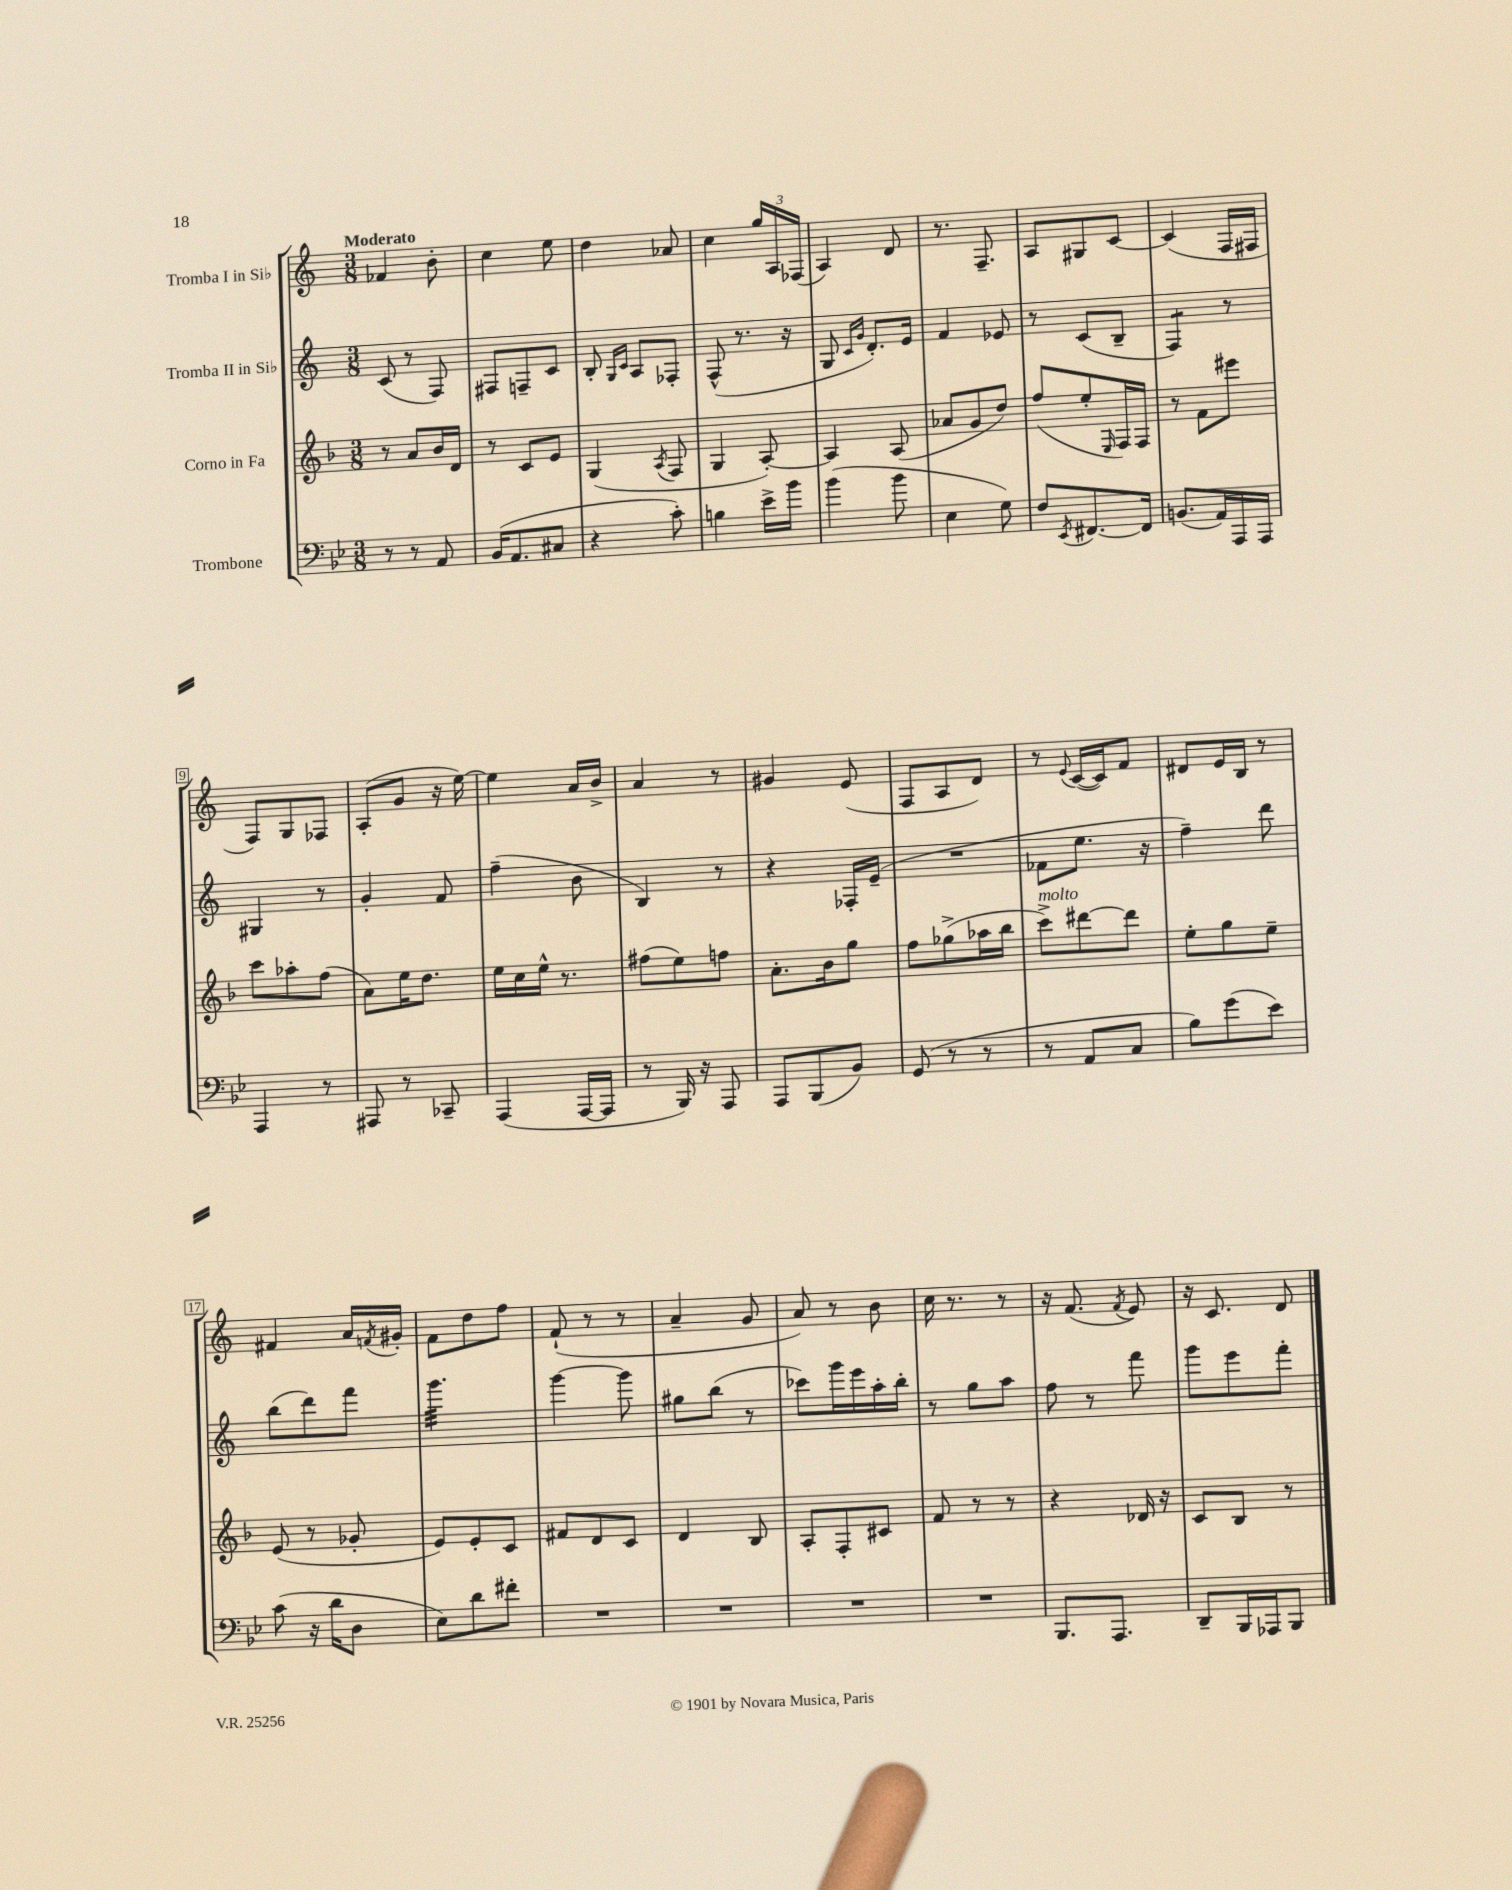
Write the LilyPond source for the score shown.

<<
\new StaffGroup <<
\new Staff = "s0" \with { instrumentName = "Tromba I in Sib" } {
    \clef treble \key c \major \numericTimeSignature \time 3/8 \tempo "Moderato"
    fes'4 b'8-. |
    c''4 e''8 |
    d''4 aes'8 |
    c''4 \tuplet 3/2 { g''16 a16 fes16( } |
    a4) d'8 |
    r8. f8.-- |
    a8 gis8 c'8~ |
    c'4( f16 fis16 |
    f8) g8 fes8 |
    a8-.( g'8 r16 e''16~) |
    e''4 a'16 b'16-> |
    a'4 r8 |
    gis'4 e'8( |
    f8 a8 d'8) |
    r8 \appoggiatura { e'8 } c'16~( c'16) f'8 |
    dis'8 e'16 b16 r8 |
    fis'4 a'16 \acciaccatura { f'8 } gis'16-. |
    f'8 d''8 f''8 |
    f'8-!( r8 r8 |
    a'4-- g'8 |
    a'8) r8 b'8 |
    c''16 r8. r8 |
    r16 f'8.( \acciaccatura { f'8 } e'8) |
    r16 c'8. d'8 \bar "|." |
}
\new Staff = "s1" \with { instrumentName = "Tromba II in Sib" } {
    \clef treble \key c \major \numericTimeSignature \time 3/8
    c'8( r8 f8) |
    fis8 f8-- c'8 |
    b8-. \grace { g16 c'16 } a8 fes8-. |
    f8-^( r8. r16 |
    g8 \grace { c'16 g'16 } d'8.-.) e'16 |
    f'4 ees'8 |
    r8 c'8( b8-- |
    f4:8) r8 |
    gis4 r8 |
    g'4-. f'8 |
    f''4--( b'8 |
    b4) r8 |
    r4 fes16-. e'16--( |
    R4. |
    fes'8 e''8. r16 |
    f''4--) d'''8 |
    b''8( d'''8) f'''8 |
    g'''4.:32 |
    g'''4~ g'''8 |
    gis''8 b''8( r8 |
    ces'''8) g'''16 e'''16 a''16-. b''16-. |
    r8 g''8 a''8 |
    f''8 r8 f'''8 |
    g'''8 e'''8 f'''8-. \bar "|." |
}
\new Staff = "s2" \with { instrumentName = "Corno in Fa" } {
    \clef treble \key f \major \numericTimeSignature \time 3/8
    r8 a'8 bes'16 d'16 |
    r8 c'8 e'8 |
    g4( \acciaccatura { a8 } f8 |
    g4 a8~-.) |
    a4 a8( |
    aes'8 g'8 d''8) |
    f''8( e''8-. \grace { e16 } f16) f16 |
    r8 f'8 eis'''8 |
    c'''8 aes''8-. f''8( |
    a'8) e''16 d''8. |
    e''16 c''16 e''16-^ r8. |
    fis''8( e''8) f''8 |
    a'8.-. bes'16 g''8 |
    f''8 ges''8->( aes''16 bes''16 |
    c'''8->^\markup { \italic "molto" }) dis'''8~ dis'''8 |
    e''8-. g''8 e''8-- |
    e'8( r8 ges'8-. |
    e'8) e'8-. c'8 |
    fis'8 d'8 c'8 |
    d'4 bes8 |
    a8-. f8-. cis'8 |
    f'8 r8 r8 |
    r4 des'16 r16 |
    c'8 bes8 r8 \bar "|." |
}
\new Staff = "s3" \with { instrumentName = "Trombone" } {
    \clef bass \key bes \major \numericTimeSignature \time 3/8
    r8 r8 a,8 |
    bes,16( a,8. cis8 |
    r4 c'8-.) |
    b4 ees'16-> bes'16 |
    bes'4( bes'8 |
    ees4 g8) |
    f8 \acciaccatura { ees,8 } fis,8.~ fis,16 |
    b,8.( a,16) a,,16 a,,16 |
    a,,4 r8 |
    ais,,8 r8 ces,8-- |
    a,,4( a,,16~ a,,16 |
    r8 bes,,16) r16 a,,8 |
    a,,8 bes,,8( bes,8) |
    g,8( r8 r8 |
    r8 a,8 c8 |
    bes8) g'8( ees'8) |
    c'8( r16 d'16 d8 |
    ees8) d'8 fis'8-. |
    R4. |
    R4. |
    R4. |
    R4. |
    bes,,8. a,,8. |
    d,8-- bes,,16 aes,,16 bes,,8 \bar "|." |
}
>>
>>
\layout { \context { \Score \override BarNumber.stencil = #(make-stencil-boxer 0.1 0.3 ly:text-interface::print) } }
